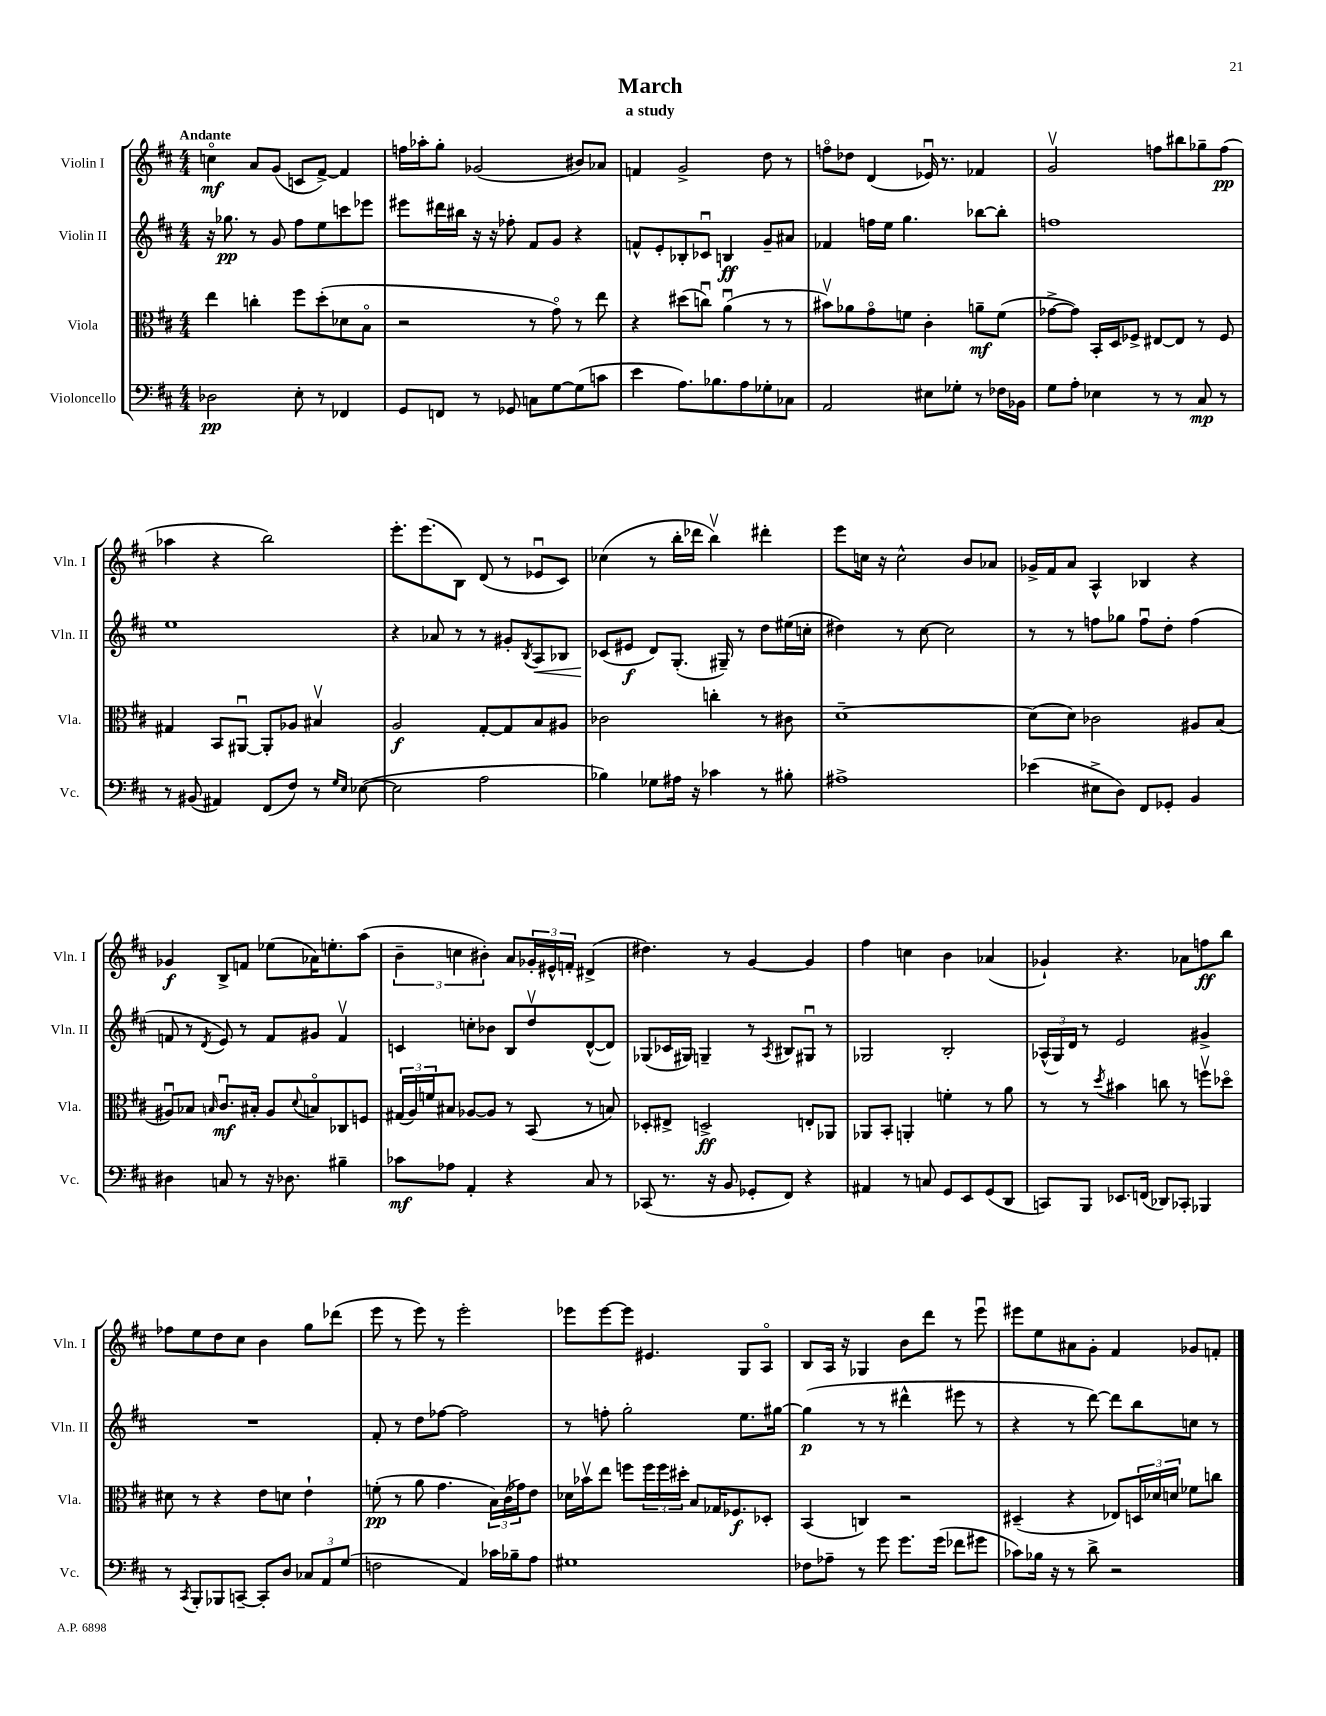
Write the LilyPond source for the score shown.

\header { title = "March" subtitle = "a study" }
<<
\new StaffGroup <<
\new Staff = "s0" \with { instrumentName = "Violin I" shortInstrumentName = "Vln. I" } {
    \clef treble \key d \major \numericTimeSignature \time 4/4 \tempo "Andante"
    c''4\flageolet\mf a'8 g'8( c'8 fis'8~->) fis'4 |
    f''16 aes''16-. g''8-. ges'2( bis'8) aes'8 |
    f'4 g'2-> d''8 r8 |
    f''8\flageolet des''8 d'4( ees'16\downbow) r8. fes'4 |
    g'2\upbow f''8 bis''8 ges''8-- f''8\pp( |
    aes''4 r4 b''2) |
    e'''8.-. e'''8.( b8) d'8( r8 ees'8\downbow cis'8) |
    ces''4( r8 b''16-. des'''16 b''4\upbow) dis'''4-. |
    e'''8 c''16 r16 c''2-^ b'8 aes'8 |
    ges'16-> fis'16 a'8 a4-^ bes4 r4 |
    ges'4\f b8-> f'8 ees''8( aes'16) e''8.-. a''8( |
    \tuplet 3/2 { b'4-- c''4 bis'4-.) } a'8 \tuplet 3/2 { ges'16-. eis'16-^ f'16-. } dis'4->( |
    dis''4.) r8 g'4~ g'4 |
    fis''4 c''4 b'4 aes'4( |
    ges'4-!) r4. aes'8 f''8\ff b''8 |
    fes''8 e''8 d''8 cis''8 b'4 g''8 des'''8( |
    e'''8 r8 e'''8) r8 e'''2-. |
    ees'''8 ees'''8~ ees'''8 eis'4. g8 a8\flageolet |
    b8 a16 r16 ges4 b'8 d'''8 r8 e'''8\downbow |
    eis'''8 e''8 ais'8 g'8-. fis'4 ges'8 f'8-. \bar "|." |
}
\new Staff = "s1" \with { instrumentName = "Violin II" shortInstrumentName = "Vln. II" } {
    \clef treble \key d \major \numericTimeSignature \time 4/4
    r16 ges''8.\pp r8 g'8 fis''8 e''8 c'''8 ees'''8 |
    eis'''8 dis'''16 bis''16 r16 r16 fes''8-. fis'8 g'8 r4 |
    f'8-^ e'8-. bes8-. ces'8\downbow b4\ff g'8-- ais'8 |
    fes'4 f''16 e''16 g''4. bes''8~ bes''8-. |
    f''1 |
    e''1 |
    r4 aes'8 r8 r8 gis'8-. \acciaccatura { b8 } a8\< bes8 |
    ces'8\!( eis'8\f d'8) g8.-.( gis16--) r8 d''8 eis''16( c''16-. |
    dis''4) r8 cis''8~ cis''2 |
    r8 r8 f''8 ges''8 f''8\downbow d''8-. f''4( |
    f'8 r8 \acciaccatura { d'8 } e'8) r8 f'8 gis'8 f'4\upbow |
    c'4 c''8-. bes'8 b8 d''8\upbow d'8~-^( d'8) |
    ges8( ces'16 gis16) g4-- r8 \acciaccatura { a8 } bis8 gis8\downbow r8 |
    ges2 b2-. |
    \tuplet 3/2 { aes16-^( g16) d'16 } r8 e'2 gis'4-> |
    R1 |
    fis'8-. r8 d''8 fes''8~ fes''2 |
    r8 f''8-. g''2-. e''8. gis''16~ |
    gis''4\p( r8 r8 dis'''4-^ eis'''8 r8 |
    r4 r8 d'''8~) d'''8 b''8 c''8 r8 \bar "|." |
}
\new Staff = "s2" \with { instrumentName = "Viola" shortInstrumentName = "Vla." } {
    \clef alto \key d \major \numericTimeSignature \time 4/4
    e''4 c''4-. fis''8 d''8-.( des'8 b8\flageolet |
    r2 r8 g'8\flageolet) r8 e''8 |
    r4 dis''8( c''8\downbow) a'4\downbow( r8 r8 |
    bis'8\upbow) aes'8 g'8\flageolet f'8 cis'4-. a'8--\mf f'8( |
    ges'8~-> ges'8) b,16-. d16 fes8-> eis8~ eis8 r8 fes8 |
    gis4 b,8 ais,8~\downbow ais,8-. aes8 bis4\upbow |
    a2\f g8~-. g8 b8 ais8 |
    ces'2 c''4-. r8 cis'8 |
    d'1~-- |
    d'8( d'8) ces'2 ais8 b8( |
    ais8\downbow) bes8 \grace { b16 } cis'8.\downbow\mf bis16-. ais8 \appoggiatura { d'8 } b8\flageolet ces8 f8 |
    \tuplet 3/2 { gis16( a16) f'16 } bis8 aes8~ aes8 r8 b,8( r8 b8) |
    des8-. eis8-> d2->\ff e8-. aes,8 |
    aes,8 b,8-. a,4-. f'4-. r8 a'8 |
    r8 r8 \acciaccatura { d''8 } bis'4 c''8 r8 f''8\upbow des''8\flageolet |
    dis'8 r8 r4 e'8 d'8 e'4-! |
    f'8-.\pp( r8 a'8 g'4. \tuplet 3/2 { b16) cis'16( ges'16) } e'8 |
    des'16 bes'16\upbow e''8 f''8 \tuplet 3/2 { f''16 f''16 dis''16-. } b8 ges16 fes8.\f des8-. |
    b,4( c4) r2 |
    dis4--( r4 ees8) \tuplet 3/2 { d16 des'16 d'16 } fes'8 c''8 \bar "|." |
}
\new Staff = "s3" \with { instrumentName = "Violoncello" shortInstrumentName = "Vc." } {
    \clef bass \key d \major \numericTimeSignature \time 4/4
    des2\pp e8-. r8 fes,4 |
    g,8 f,8 r8 ges,8 c8 g8~ g8( c'8 |
    e'4 a8.) bes8. a8 ges8-. ces8 |
    a,2 eis8 ges8-. r8 fes16 bes,16 |
    g8 a8-. ees4 r8 r8 cis8\mp r8 |
    r8 bis,8( ais,4) fis,8( fis8) r8 \grace { g16 e16 } ees8~( |
    ees2 a2 |
    bes4) ges8 ais16 r16 ces'4 r8 bis8-. |
    ais1-> |
    ees'4( eis8-> d8) fis,8 ges,8-. b,4 |
    dis4 c8 r8 r16 des8. bis4-- |
    ces'8\mf aes8 a,4-. r4 cis8 r8 |
    ces,8( r8. r16 b,8 ges,8-. fis,8) r4 |
    ais,4 r8 c8 g,8 e,8 g,8( d,8 |
    c,8) b,,8 ees,8. f,16( des,8) ces,8-. bes,,4 |
    r8 \acciaccatura { cis,8 } b,,8-. bes,,8 c,8~-- c,8-. d8 \tuplet 3/2 { ces8 a,8 g8( } |
    f2 a,4) ces'16 bes16-- a8 |
    gis1 |
    fes8 aes8-- r8 g'8 g'8. g'16( fes'8 gis'8 |
    ces'8) bes16 r16 r8 d'8-> r2 \bar "|." |
}
>>
>>
\layout { \context { \Score \remove "Bar_number_engraver" } }
